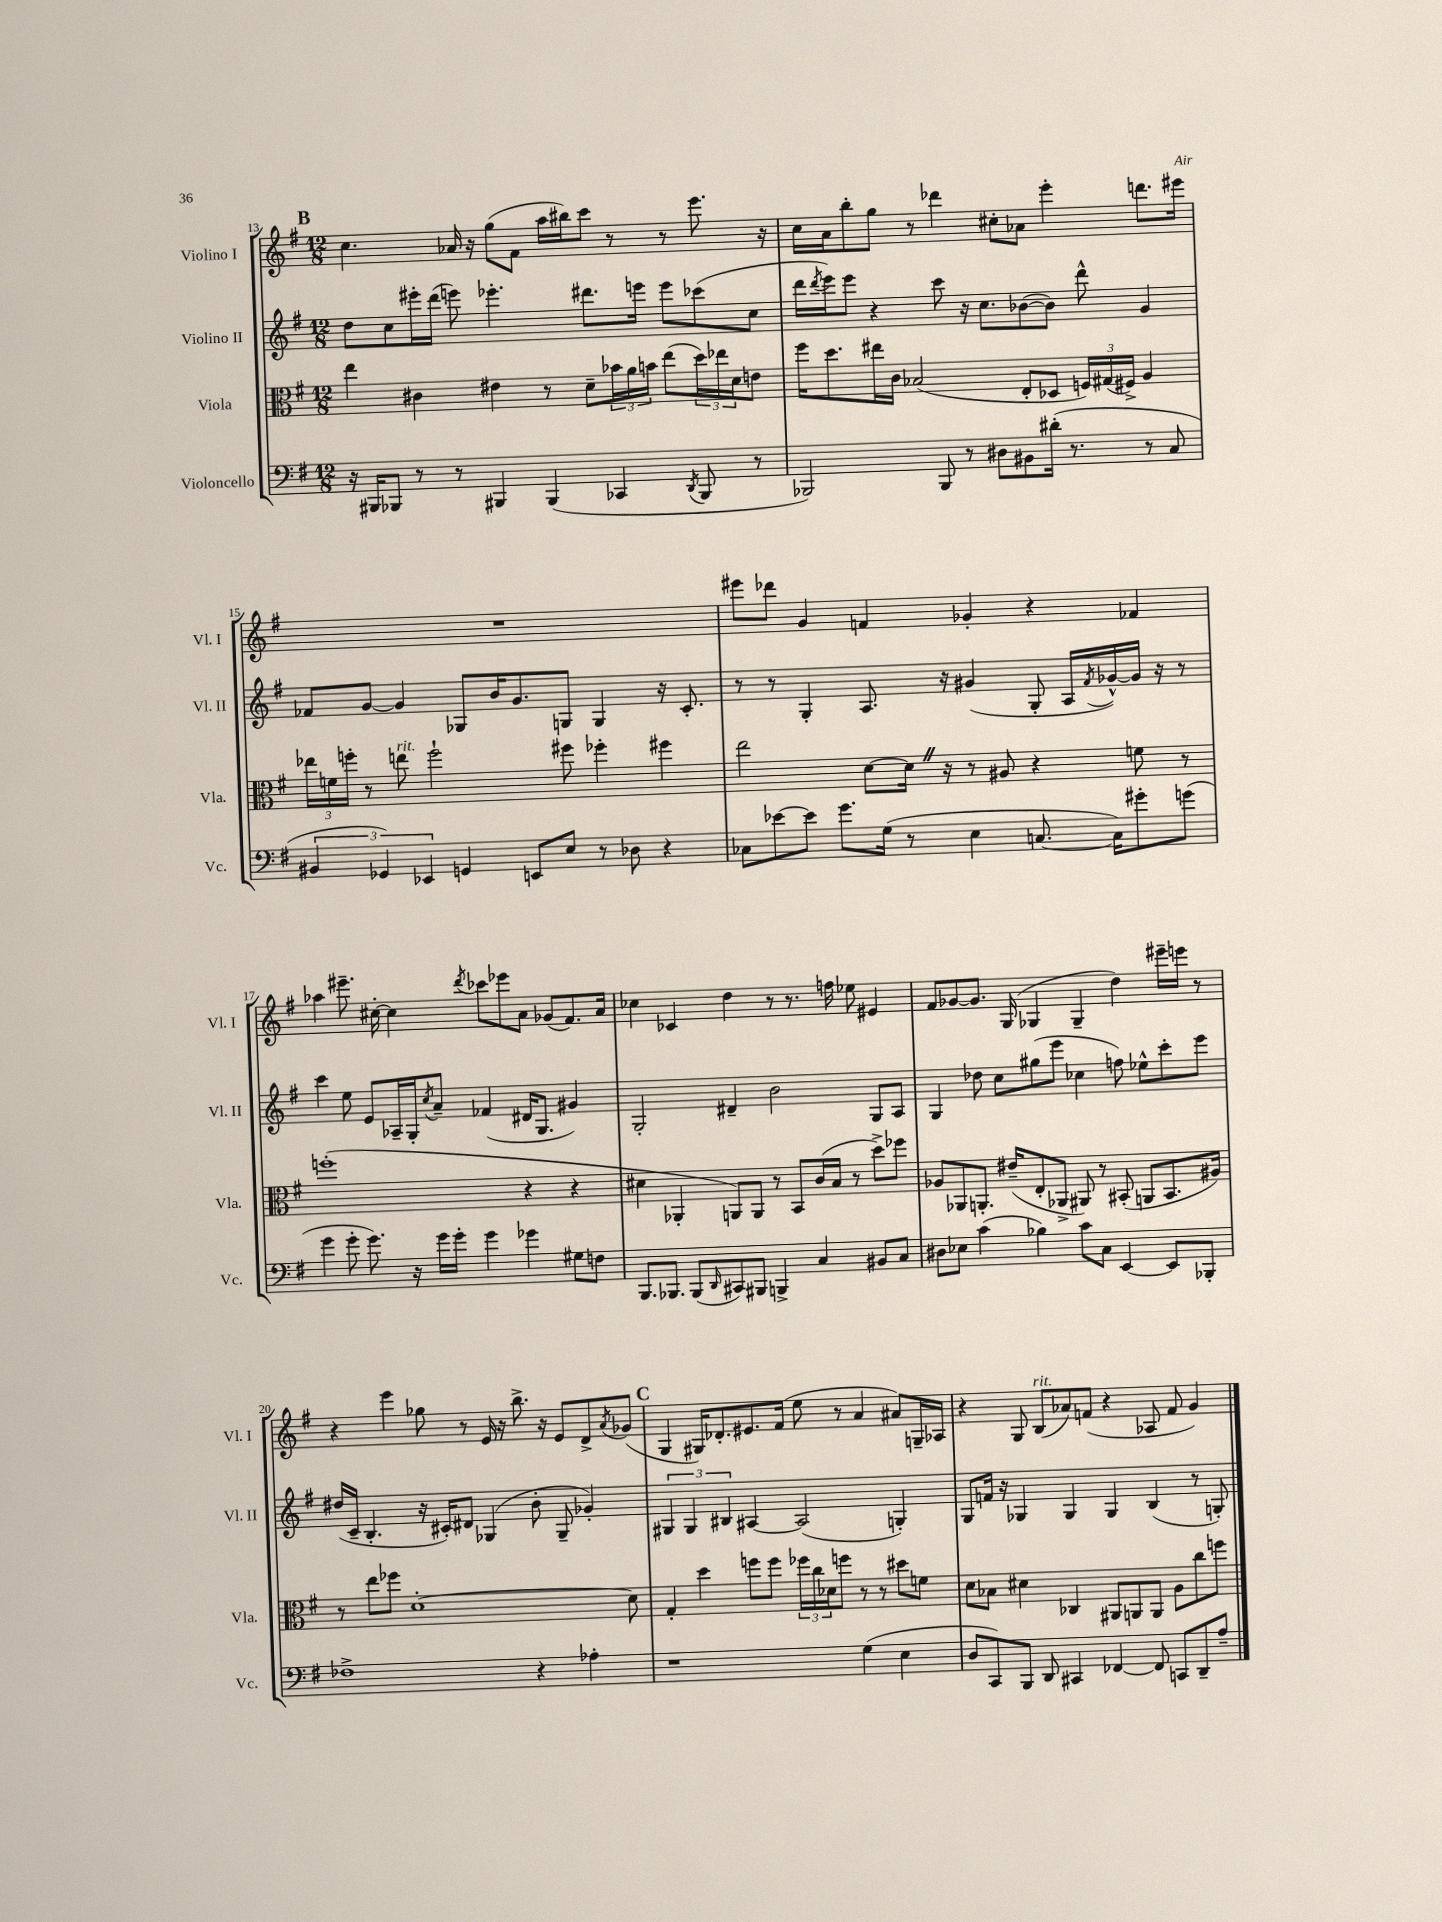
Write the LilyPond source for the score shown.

<<
\new StaffGroup <<
\new Staff = "s0" \with { instrumentName = "Violino I" shortInstrumentName = "Vl. I" } {
    \clef treble \key g \major \numericTimeSignature \time 12/8
    \mark \markup { \bold "B" } c''4. aes'16 r16 g''8( fis'8 a''16 bis''16) c'''8 r8 r8 e'''8. r16 |
    c''16 a'16 b''8-. g''8 r8 des'''4 cis''8-. aes'8 e'''4-. d'''8. eis'''16 |
    R1. |
    eis'''8 des'''8 g'4 f'4 ges'4-. r4 fes'4 |
    aes''4 eis'''8.-- cis''16~-. cis''4 \acciaccatura { d'''8 } ces'''8 ees'''8 a'8 ges'8( fis'8.) a'16 |
    ces''4 ces'4 d''4 r8 r8. f''16 ees''8 eis'4 |
    fis'8 ges'8~ ges'8. g16( ges4 ges4-- d''4) eis'''16-- e'''16 r8 |
    r4 e'''4 ges''8 r8 e'16 r16 b''8.-> r16 e'8 d'8-> \acciaccatura { a'8 } ges'8( |
    \mark \markup { \bold "C" } g4 gis16) des'8.-. eis'8. fis'16( e''8 r8 a'4 ais'8) g16-- aes16 |
    r4 g8 b8^\markup { \italic "rit." }( aes'8) f'8( r4 aes8 f'8 g'4) \bar "|." |
}
\new Staff = "s1" \with { instrumentName = "Violino II" shortInstrumentName = "Vl. II" } {
    \clef treble \key g \major \numericTimeSignature \time 12/8
    \mark \markup { \bold "B" } d''8 c''8 eis'''16-. d'''16( e'''8) ees'''4.-. dis'''8. e'''16 e'''8 ces'''8( c''8 |
    d'''16 \acciaccatura { d'''8 } e'''16) e'''8 r4 c'''8 r16 c''8. bes'8~( bes'8) d'''8-^ g'4 |
    fes'8 g'8~ g'4 ges8 b'16 g'8. g8 g4 r16 c'8.-. |
    r8 r8 g4-. a8. r16 gis'4( g8-. a16 \acciaccatura { fis'8 } ges'16~-^) ges'16 r16 r8 |
    c'''4 e''8 e'8 aes16-- g16-. \acciaccatura { c''8 } a'8-- fes'4( dis'16 g8. gis'4) |
    g2-. dis'4-- b'2 g8 a8 |
    g4 des''8 c''8 gis''8( e'''8 ces''4 f''8) ees''8-^ c'''8-. e'''8 |
    dis''16( c'16-- b4.-. r16 cis'16-.) dis'8 ges4( b'8-. ges8-- ges'4-.) |
    \mark \markup { \bold "C" } \tuplet 3/2 { gis4 gis4 bis4 } ais4~ ais2( g4-.) |
    g8 f'16 r16 ges4 ges4 ges4 b4( r8 g8-.) \bar "|." |
}
\new Staff = "s2" \with { instrumentName = "Viola" shortInstrumentName = "Vla." } {
    \clef alto \key g \major \numericTimeSignature \time 12/8
    \mark \markup { \bold "B" } e''4 cis'4 eis'4 r8 d'8-- \tuplet 3/2 { bes'16 a'16 b'16 } e''8( \tuplet 3/2 { d''16) ees''16 d'16 } e'8 |
    fis''16 d''8. eis''16 c'16 bes2( e8-. des8 \tuplet 3/2 { f16) gis16( fis16->) } a4 |
    \tuplet 3/2 { ees''16 f'16 f''16-. } r8 e''8^\markup { \italic "rit." } f''2-! fis''8 fes''4-. fis''4 |
    e''2 d'8~ d'16 \once \override BreathingSign.text = \markup { \musicglyph "scripts.caesura.straight" } \breathe r16 r8 ais8 r4 f'8 r8 |
    f''1-.( r4 r4 |
    dis'4 aes,4-. a,8) a,8 r8 b,8 c'16( b16 r8 d''8->) fes''8 |
    aes8 aes,8 a,8.-. eis'16--( e8-. aes,8-> ais,8) r8 bis,8-.( a,8 bis,8. ais16) |
    r8 e''8 fes''8 d'1~-. d'8 |
    \mark \markup { \bold "C" } g4-. d''4 f''8 f''8 \tuplet 3/2 { fes''16 c''16 des'16 } f''8 r8 r8 dis''8 f'8 |
    d'8 bes8 dis'4 ces4 ais,8 a,8 a,8 a8 c''8 f''8 \bar "|." |
}
\new Staff = "s3" \with { instrumentName = "Violoncello" shortInstrumentName = "Vc." } {
    \clef bass \key g \major \numericTimeSignature \time 12/8
    \mark \markup { \bold "B" } r16 bis,,16 bes,,8 r8 r8 bis,,4 bis,,4( ces,4 \acciaccatura { d,8 } bis,,8 r8 |
    bes,,2) bes,,8 r8 dis8 bis,8 dis'16-.( r8. r8 c8 |
    \tuplet 3/2 { bis,4 ges,4) ees,4 } g,4 e,8 e8 r8 des8 r4 |
    ces8 ees'8~ ees'8 g'8. g16( r8 e4 c8.~ c16) gis'8-. g'8( |
    g'4 g'8-. g'8.) r16 g'16 g'16-. g'4 ges'4 gis8 f8 |
    b,,8. bes,,8. bes,,8( \grace { d,16 } cis,8) bis,,8 b,,4-> c4 bis,8 c8 |
    dis8 ees8 c'4( bes4) c'8 c8 e,4~ e,8 bes,,8-. |
    fes1-> r4 aes4-. |
    \mark \markup { \bold "C" } r1 g4( e4 |
    d8 c,8) b,,8 d,8 cis,4 fes,4~ fes,8 c,8 d,8-- a8-- \bar "|." |
}
>>
>>
\layout { \context { \Score currentBarNumber = #13 } }
